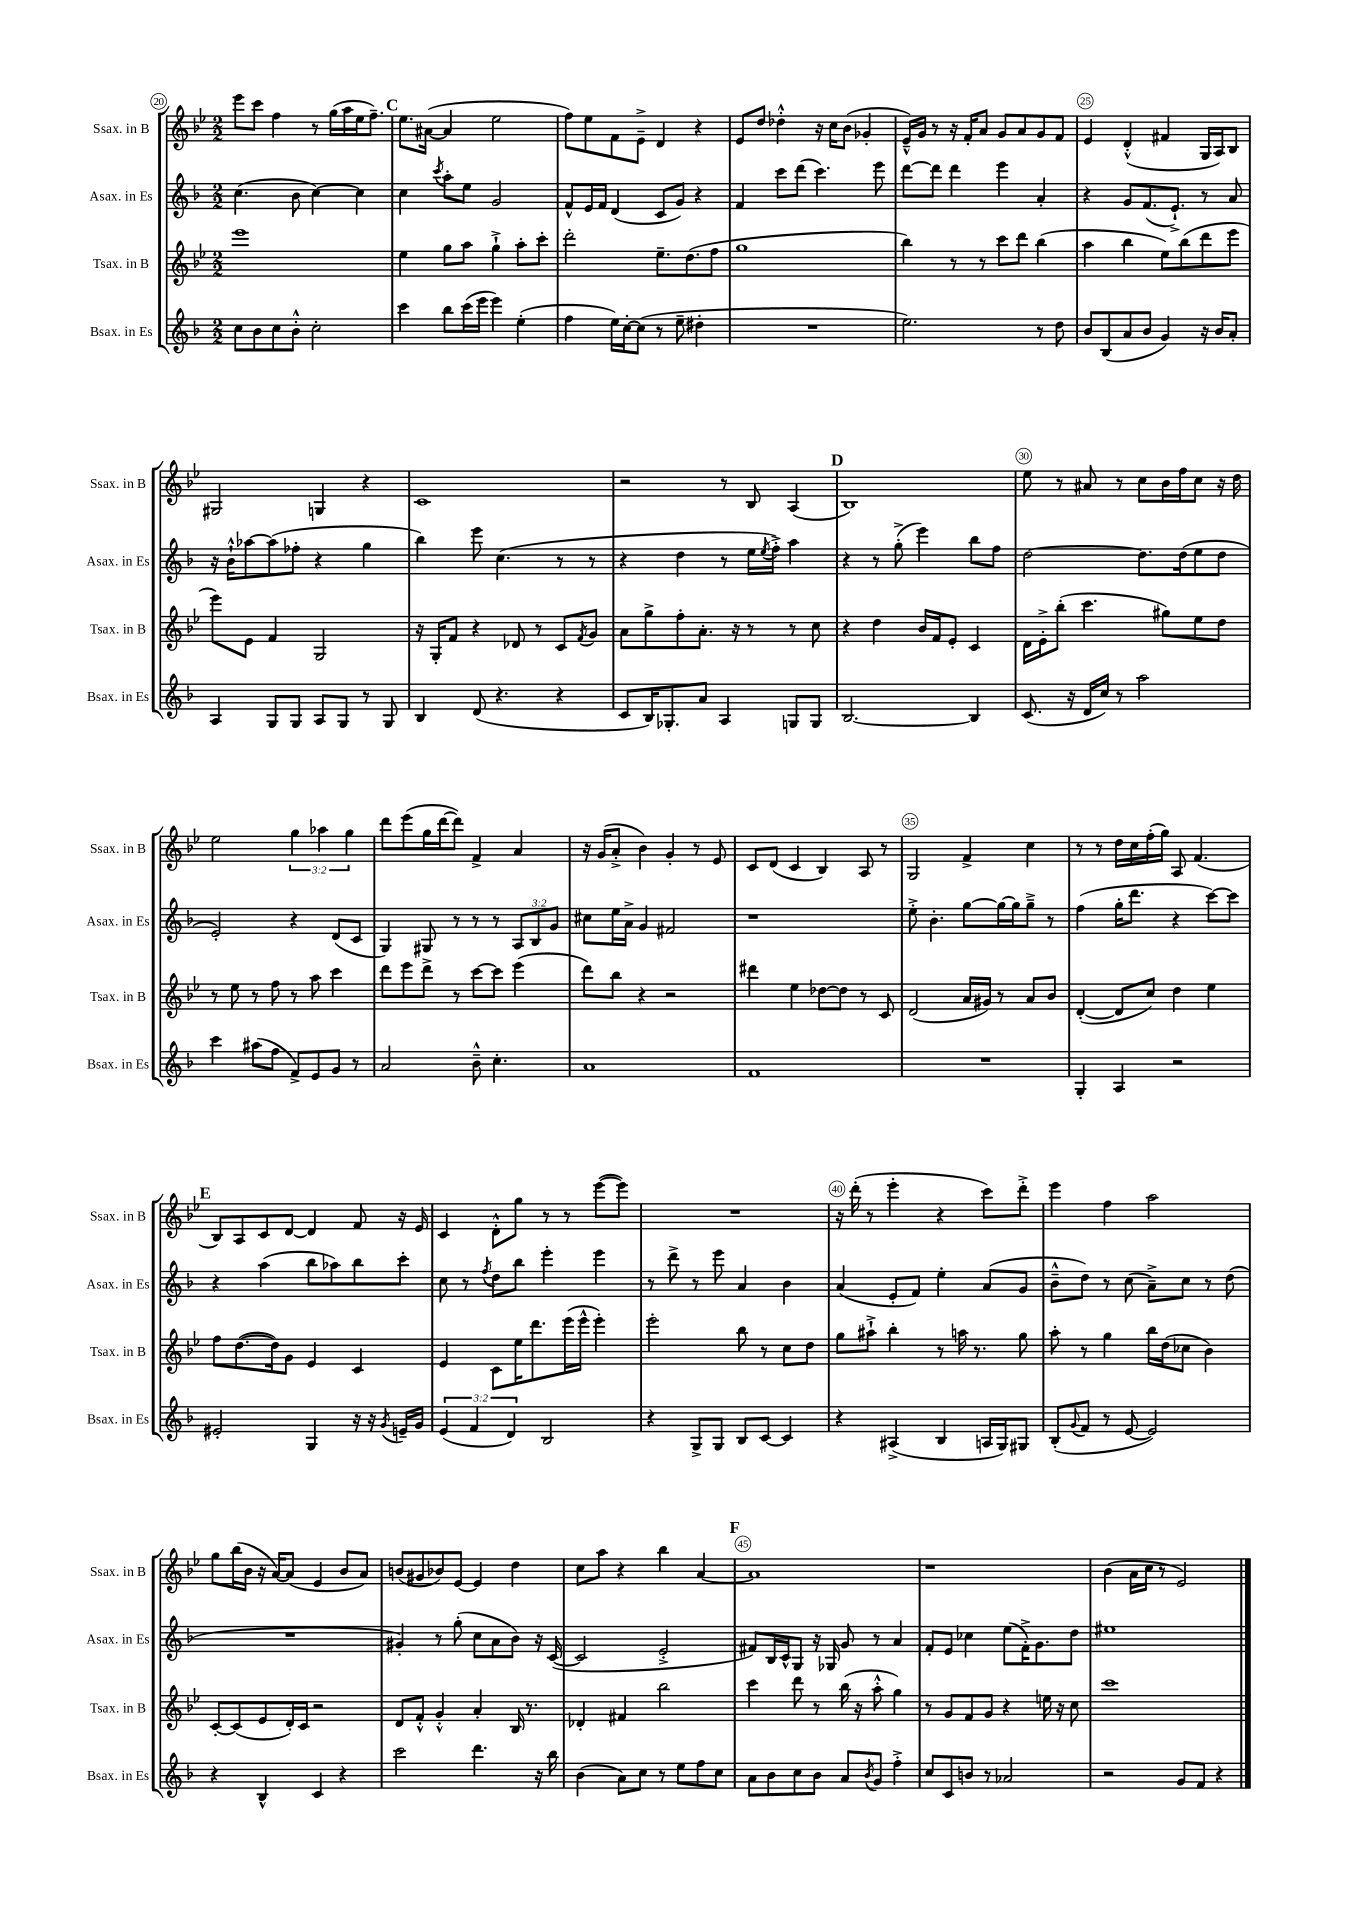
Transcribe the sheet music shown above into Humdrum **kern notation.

**kern	**kern	**kern	**kern
*staff4	*staff3	*staff2	*staff1
*clefG2	*clefG2	*clefG2	*clefG2
*k[b-]	*k[b-e-]	*k[b-]	*k[b-e-]
*M2/2	*M2/2	*M2/2	*M2/2
8cc	1eee-	(4.cc	8eee-
8b-	.	.	8ccc
8cc	.	.	4ff
8b-'^^	.	8b-	.
2cc'	.	[4cc)	8r
.	.	.	(16gg
.	.	.	16aa
.	.	4cc]	16ee-
.	.	.	8.ff~)
=	=	=	=
4ccc	4ee-	4cc	8.ee-
.	.	.	([16a#
.	.	8qccc	.
8bb-	8gg	8aa'	4a#]
(16ccc	8aa	8ee	.
16eee	.	.	.
4eee)	4gg`^	2g	2ee-
(4ee'	8aa'	.	.
.	8ccc'	.	.
=	=	=	=
4ff	2ddd'	8f^^	8ff)
.	.	16e	8ee-
.	.	16f	.
16ee)	.	(4d	8f
[16cc'	.	.	.
(8cc]	.	.	8e-~^
8r	8.ee-~	8c	4d
8ee~	.	8g)	.
.	(8.dd	.	.
4dd#'	.	4r	4r
.	8ff	.	.
=	=	=	=
1r	1gg	4f	8e-
.	.	.	8dd
.	.	8ccc	4dd-'^^
.	.	(8ddd	.
.	.	4.ccc)	16r
.	.	.	16cc
.	.	.	(8b-
.	.	.	4g-'
.	.	8eee	.
=	=	=	=
2.ee)	4bb-)	[8ddd	16e-~^^)
.	.	.	16g
.	.	8ddd]	8r
.	8r	4ddd	16r
.	.	.	16f'
.	8r	.	8a
.	8ccc	4eee	8g
.	8ddd	.	8a
8r	(4bb-	4a'	8g
8dd	.	.	8f
=	=	=	=
8b-	4aa	4r	4e-
(8B-	.	.	.
8a	4bb-	8g	(4d'^^
8b-	.	(8.f	.
4g)	8ee-)	.	4f#
.	.	8.e`^)	.
.	(8bb-	.	.
16r	8ddd	8r	16G
16b-	.	.	16A)
8a'	8eee-	8a	8B-
=	=	=	=
4A	8eee-)	16r	2G#
.	.	16b-`^^	.
.	8e-	[8aa-	.
8G	4f	(8aa-]	.
8G	.	8ff-'	.
8A	2G	4r	4G
8G	.	.	.
8r	.	4gg	4r
8G	.	.	.
=	=	=	=
4B-	16r	4bb-)	1c
.	16G'	.	.
.	8f	.	.
(8d	4r	8eee	.
4.r	.	(4.cc	.
.	8d-	.	.
.	8r	.	.
4r	8c	8r	.
.	8qf	.	.
.	8g	8r	.
=	=	=	=
8c	8a	4r	2r
16B-)	8gg^	.	.
8.G-'	.	.	.
.	8ff'	4dd	.
8a	8.a'	.	.
4A	.	8r	8r
.	16r	.	.
.	8r	16ee	8B-
.	.	8qee	.
.	.	16ff'^)	.
8G	8r	4aa	(4A
8G	8cc	.	.
=	=	=	=
[2.B-	4r	4r	1B-)
.	4dd	8r	.
.	.	(8gg'^	.
.	16b-	4eee)	.
.	16f	.	.
.	8e-'	.	.
4B-]	4c	8bb-	.
.	.	8ff	.
=	=	=	=
(8.c	16d	[2dd	8ee-
.	16e-'^	.	.
.	(8bb-'	.	8r
16r	.	.	.
16d	4.ccc	.	8a#
16cc)	.	.	.
8r	.	.	8r
2aa	.	8.dd]	8cc
.	8gg#)	.	16b-
.	.	(16dd	16ff
.	8ee-	8ee	8cc
.	8dd	8dd	16r
.	.	.	16dd
=	=	=	=
4ccc	8r	2e')	2ee-
.	8ee-	.	.
(8aa#	8r	.	.
8ff	8ff	.	.
8f^)	8r	4r	6gg
8e	8aa	.	.
.	.	.	6aa-
8g	4ccc	(8d	.
.	.	.	6gg
8r	.	8c	.
=	=	=	=
2a	8ddd	4G)	8ddd
.	8eee-	.	(8eee-
.	8ddd^	8G#	16gg
.	.	.	[16ddd
.	8r	8r	8ddd])
8b-~^^	[8ccc	8r	4f^
4.cc'	8ccc]	8r	.
.	(4eee-	12A	4a
.	.	12B-	.
.	.	12g	.
=	=	=	=
1a	8ddd)	8cc#	16r
.	.	.	(16g
.	8bb-	16ee	8a'^
.	.	16a^	.
.	4r	4g	4b-)
.	2r	2f#	4g'
.	.	.	8r
.	.	.	8e-
=	=	=	=
1f	4ddd#	1r	8c
.	.	.	(8d
.	4ee-	.	4c
.	[8dd-	.	4B-)
.	8dd-]	.	.
.	8r	.	8A
.	8c	.	8r
=	=	=	=
1r	(2d	8ee'^	2G
.	.	4.b-'	.
.	16a	[8gg	4f^
.	16g#)	.	.
.	8r	16gg_	.
.	.	16gg]	.
.	8a	8gg~^	4cc
.	8b-	8r	.
=	=	=	=
4G'	([4d'	(4ff	8r
.	.	.	8r
4A	8d]	16gg'	16dd
.	.	8.ddd	16cc
.	8cc)	.	(16ff'
.	.	.	16gg)
2r	4dd	4r	8A
.	.	.	(4.f
.	4ee-	[8ccc)	.
.	.	8ccc]	.
=	=	=	=
2e#'	8ff	4r	8B-)
.	([8.dd	.	8A
.	.	(4aa	8c
.	16dd])	.	.
.	8g	.	[8d
4G	4e-	8bb-	4d]
.	.	8aa-)	.
16r	4c	8bb-	8f
16r	.	.	.
8qg	.	.	.
16e~	.	8ccc'	16r
16g	.	.	16e-
=	=	=	=
(6e	4e-	8cc	4c
.	.	8r	.
6f	.	.	.
.	.	8qff	.
.	8c	8dd	8d'^^
6d)	.	.	.
.	16ee-	8bb-	8gg
.	8.ddd	.	.
2B-	.	4eee'	8r
.	(16eee-	.	8r
.	16eee-^^	.	.
.	4eee-')	4eee	([8eee-
.	.	.	8eee-])
=	=	=	=
4r	2eee-'	8r	1r
.	.	8ddd^	.
8G^	.	8r	.
8G	.	8eee	.
8B-	8bb-	4a	.
[8c	8r	.	.
4c]	8cc	4b-	.
.	8dd	.	.
=	=	=	=
4r	8gg	(4a	16r
.	.	.	(16ddd'
.	8aa#`^	.	8r
(4A#^	4bb-'	8e'	4eee-'
.	.	8f)	.
4B-	8r	4ee'	4r
.	16aa	.	.
.	8.r	.	.
16A	.	(8a	8ccc)
16G)	.	.	.
8G#	8gg	8g	8ddd'^
=	=	=	=
(8B-'	8aa'	8b-~^^	4eee-
8qqg	.	.	.
8f	8r	8dd)	.
8r	4gg	8r	4ff
[8e	.	(8cc	.
2e])	16bb-	8a~^)	2aa
.	(16dd	.	.
.	8cc-	8cc	.
.	4b-)	8r	.
.	.	(8dd	.
=	=	=	=
4r	[8c'	1r	8gg
.	(8c]	.	(16bb-
.	.	.	16b-
4B-^^	8e-	.	16r
.	.	.	[16a)
.	16d')	.	(8a]
.	16c	.	.
4c	2r	.	4e-
4r	.	.	8b-
.	.	.	8a)
=	=	=	=
2ccc	8d	4g#')	(8b
.	8f'^^	.	8g#
.	4g'^^	8r	8b-)
.	.	(8gg'	[8e-
4.ddd	4a'	8cc	4e-]
.	.	8a	.
.	16B-	8b-)	4dd
.	8.r	.	.
16r	.	16r	.
16bb-	.	([16c	.
=	=	=	=
(4b-	4d-'	2c]	8cc
.	.	.	8aa
8a)	4f#	.	4r
8cc	.	.	.
8r	2bb-	2e'^	4bb-
8ee	.	.	.
8ff	.	.	[4a
8cc	.	.	.
=	=	=	=
8a	4ccc	8f#)	1a]
8b-	.	16B-	.
.	.	16c^^	.
8cc	8ddd	8G	.
8b-	8r	16r	.
.	.	16G-	.
8a	(16bb-	8g	.
.	16r	.	.
8qb-	.	.	.
8g	8aa'^^	8r	.
4ff'^	4gg)	4a	.
=	=	=	=
8cc	8r	8f'	1r
8c	8g	8e	.
8b	8f	4cc-	.
8r	8g	.	.
2a-	4r	(8ee	.
.	.	16f'^)	.
.	.	8.g	.
.	16ee	.	.
.	16r	.	.
.	8cc	8dd	.
=	=	=	=
2r	1ccc	1ee#	(4b-
.	.	.	16a
.	.	.	16cc
.	.	.	8r
8g	.	.	2e-)
8f	.	.	.
4r	.	.	.
==	==	==	==
*-	*-	*-	*-
